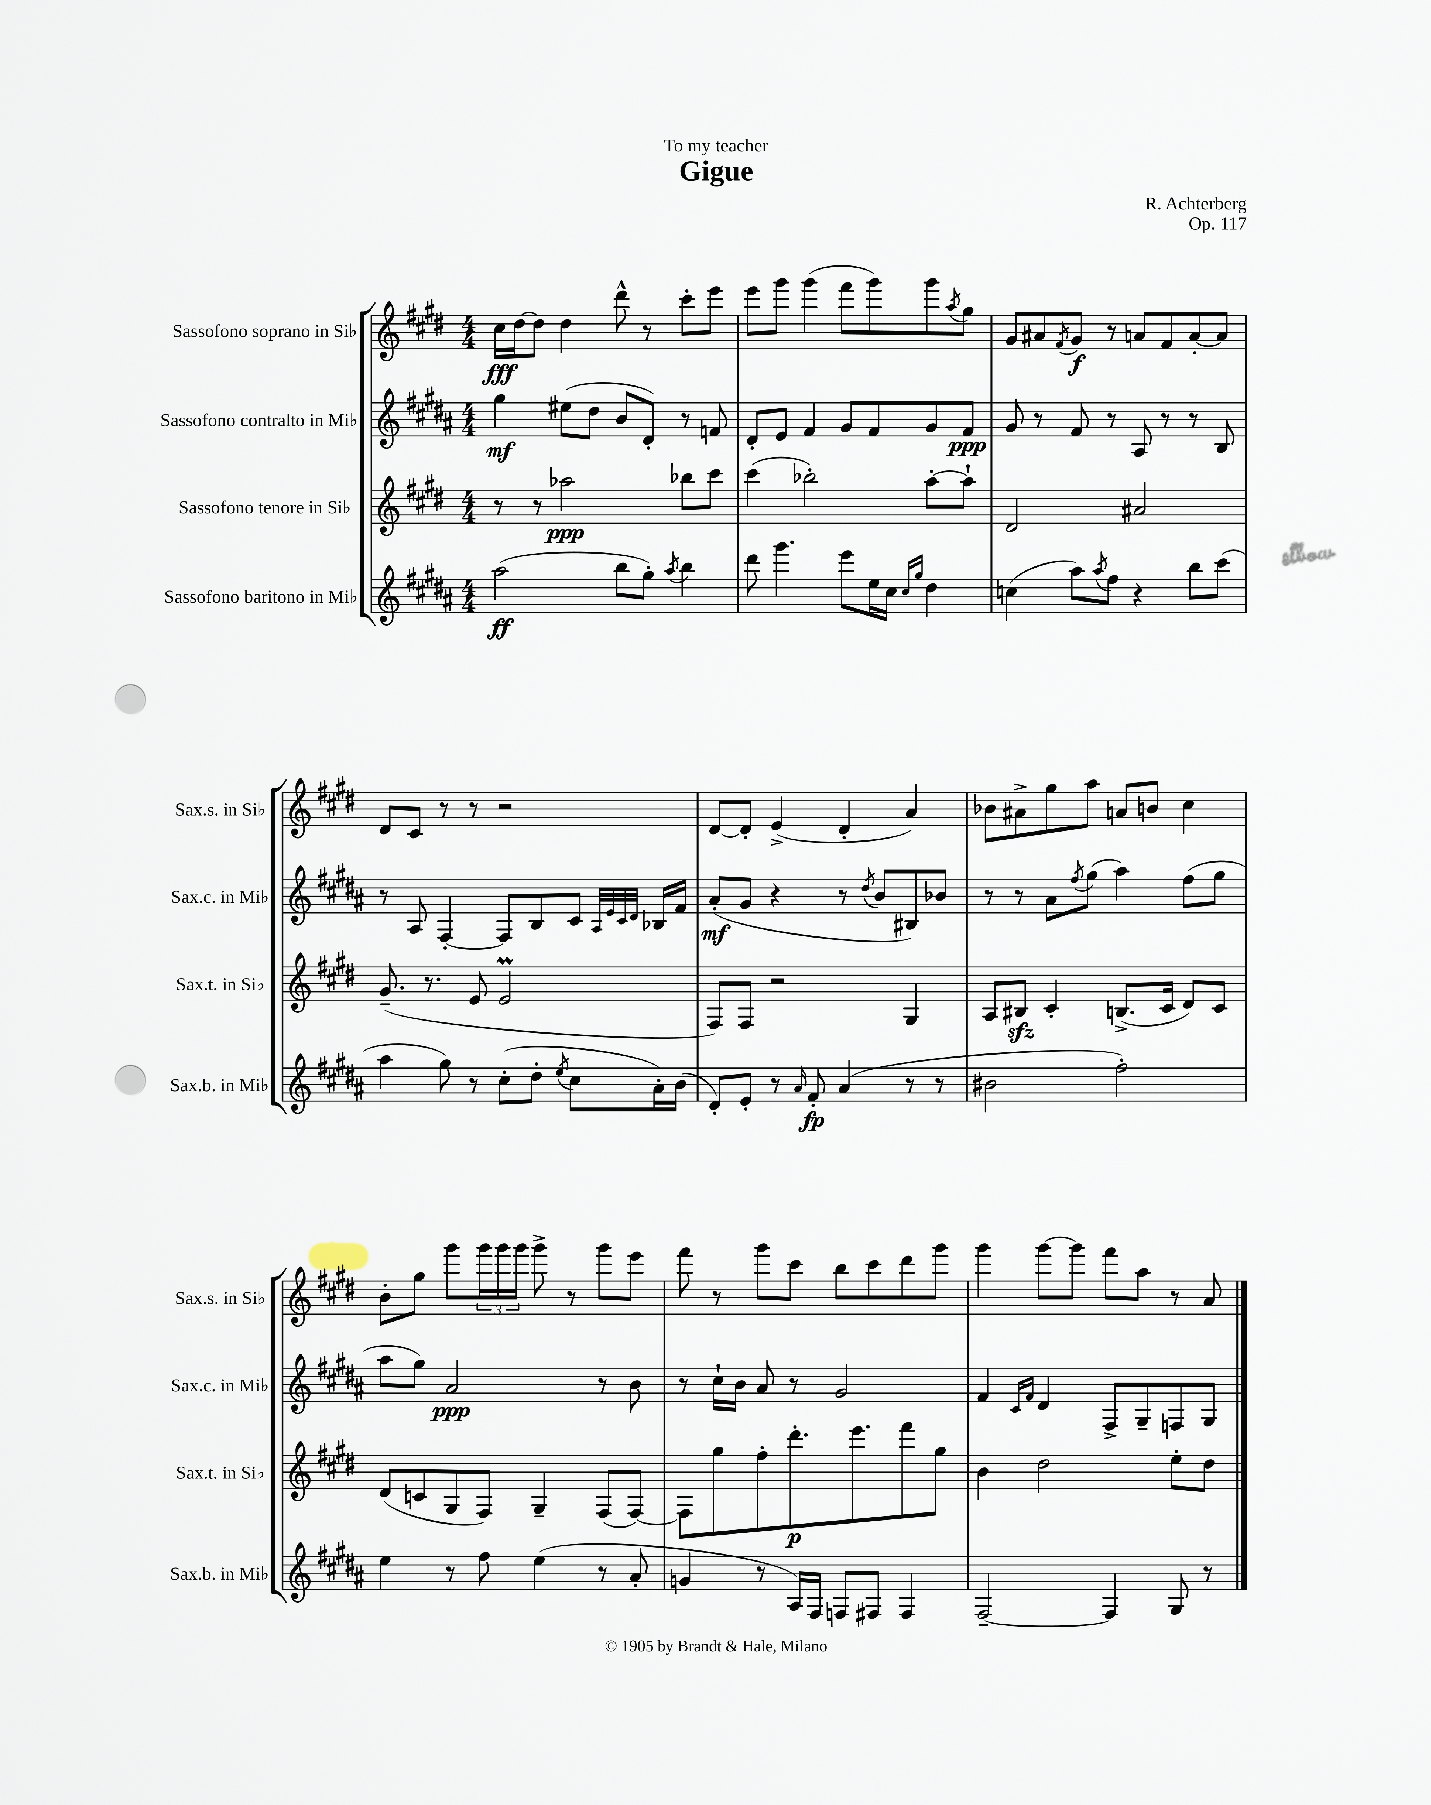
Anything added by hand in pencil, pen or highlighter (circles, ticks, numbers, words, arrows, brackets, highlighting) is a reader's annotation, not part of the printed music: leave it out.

**kern	**kern	**kern	**kern
*staff4	*staff3	*staff2	*staff1
*clefG2	*clefG2	*clefG2	*clefG2
*k[f#c#g#d#a#]	*k[f#c#g#d#]	*k[f#c#g#d#a#]	*k[f#c#g#d#]
*M4/4	*M4/4	*M4/4	*M4/4
(2aa#\	8r	4gg#\	16cc#\LL
.	.	.	[16dd#\J
.	8r	.	8dd#\]J
.	2aa-\	(8ee#\L	4dd#\
.	.	8dd#\J	.
8bb\L	.	8b/L	8ddd#^^\
8gg#'\J)	.	8d#'/J)	8r
8qaa#/	.	.	.
4bb\	8bb-\L	8r	8ccc#'\L
.	8ccc#\J	8f/	8eee\J
=	=	=	=
8ddd#\	(4ccc#\	8d#'/L	8eee\L
4.ggg#\	.	8e/J	8ggg#\J
.	2bb-'\)	4f#/	(4ggg#\
8eee\L	.	8g#/L	8fff#\L
16ee\L	.	8f#/	8ggg#\)
16cc#\JJ	.	.	.
16qqcc#/LL	.	.	.
16qqgg#/JJ	.	.	.
4dd#\	[8aa'\L	8g#/	8ggg#\
.	.	.	8qaa/
.	8aa`\]J	8f#/J	8gg#\J
=	=	=	=
(4cc\	2d#/	8g#/	8g#/L
.	.	8r	8a#/
.	.	.	8qf#/
8aa#\L)	.	8f#/	8g#/J
8qaa#/	.	.	.
8ff#\J	.	8r	8r
4r	2a#/	8A#/	8a/L
.	.	8r	8f#/
8bb\L	.	8r	[8a'/
(8ccc#\J	.	8B/	8a/]J
=	=	=	=
4aa#\	(8.g#~/	8r	8d#/L
.	.	8A#/	8c#/J
.	8.r	.	.
8gg#\)	.	[4F#'/	8r
8r	8e/	.	8r
(8cc#'\L	2e/	8F#/]L	2r
8dd#'\J	.	8B/	.
8qee/	.	.	.
8cc#\L	.	8c#/J	.
.	.	32qqA#/LLL	.
.	.	32qqe/	.
.	.	32qqc#/	.
.	.	32qqd#/JJJ	.
16a#'\L)	.	16B-/LL	.
(16b\JJ	.	16f#/JJ	.
=	=	=	=
8d#'/L)	8F#/L)	(8a#'/L	[8d#/L
8e'/J	8F#/J	8g#/J	8d#'/]J
8r	2r	4r	(4e^/
16qqa#/	.	.	.
8f#'/	.	.	.
(4a#/	.	8r	4d#'/
.	.	8qdd#/	.
.	.	8b/L	.
8r	4G#/	8B#/)	4a/)
8r	.	8b-/J	.
=	=	=	=
2b#\	8A/L	8r	8b-\L
.	8B#/J	8r	8a#^\
.	4c#'/	8a#\L	8gg#\
.	.	8qff#/	.
.	.	(8gg#\J	8aa\J
2ff#'\)	(8.B^/L	4aa#\)	8a/L
.	.	.	8b/J
.	16c#/Jk	.	.
.	8d#/L)	(8ff#\L	4cc#\
.	8c#/J	8gg#\J	.
=	=	=	=
4ee\	(8d#/L	8aa#\L	8b'\L
.	8c/	8gg#\J)	8gg#\J
8r	8G#/	2a#/	8ggg#\L
8ff#\	8F#/J)	.	24ggg#\L
.	.	.	24ggg#\
.	.	.	24ggg#\JJ
(4ee\	4G#~/	.	8ggg#^\
.	.	.	8r
8r	(8F#/L	8r	8ggg#\L
8a#'/	[8F#/J)	8b\	8eee\J
=	=	=	=
4g/	8F#\]L	8r	8fff#\
.	8gg#\	16cc#`\LL	8r
.	.	16b\JJ	.
8r	8ff#'\	8a#/	8ggg#\L
16A#/LL)	8.ddd#'\	8r	8ccc#\J
16F#/JJ	.	.	.
8F/L	.	2g#/	8bb\L
.	8.eee\	.	.
8F#/J	.	.	8ccc#\
4F#/	8fff#\	.	8ddd#\
.	8gg#\J	.	8ggg#\J
=	=	=	=
[2F#~/	4b\	4f#/	4ggg#\
.	.	16qqc#/LL	.
.	.	16qqf#/JJ	.
.	2dd#\	4d#/	[8ggg#\L
.	.	.	8ggg#\]J
4F#/]	.	8F#^/L	8fff#\L
.	.	8G#~/	8aa\J
8G#/	8ee'\L	8F/	8r
8r	8dd#\J	8G#/J	8a/
==	==	==	==
*-	*-	*-	*-
